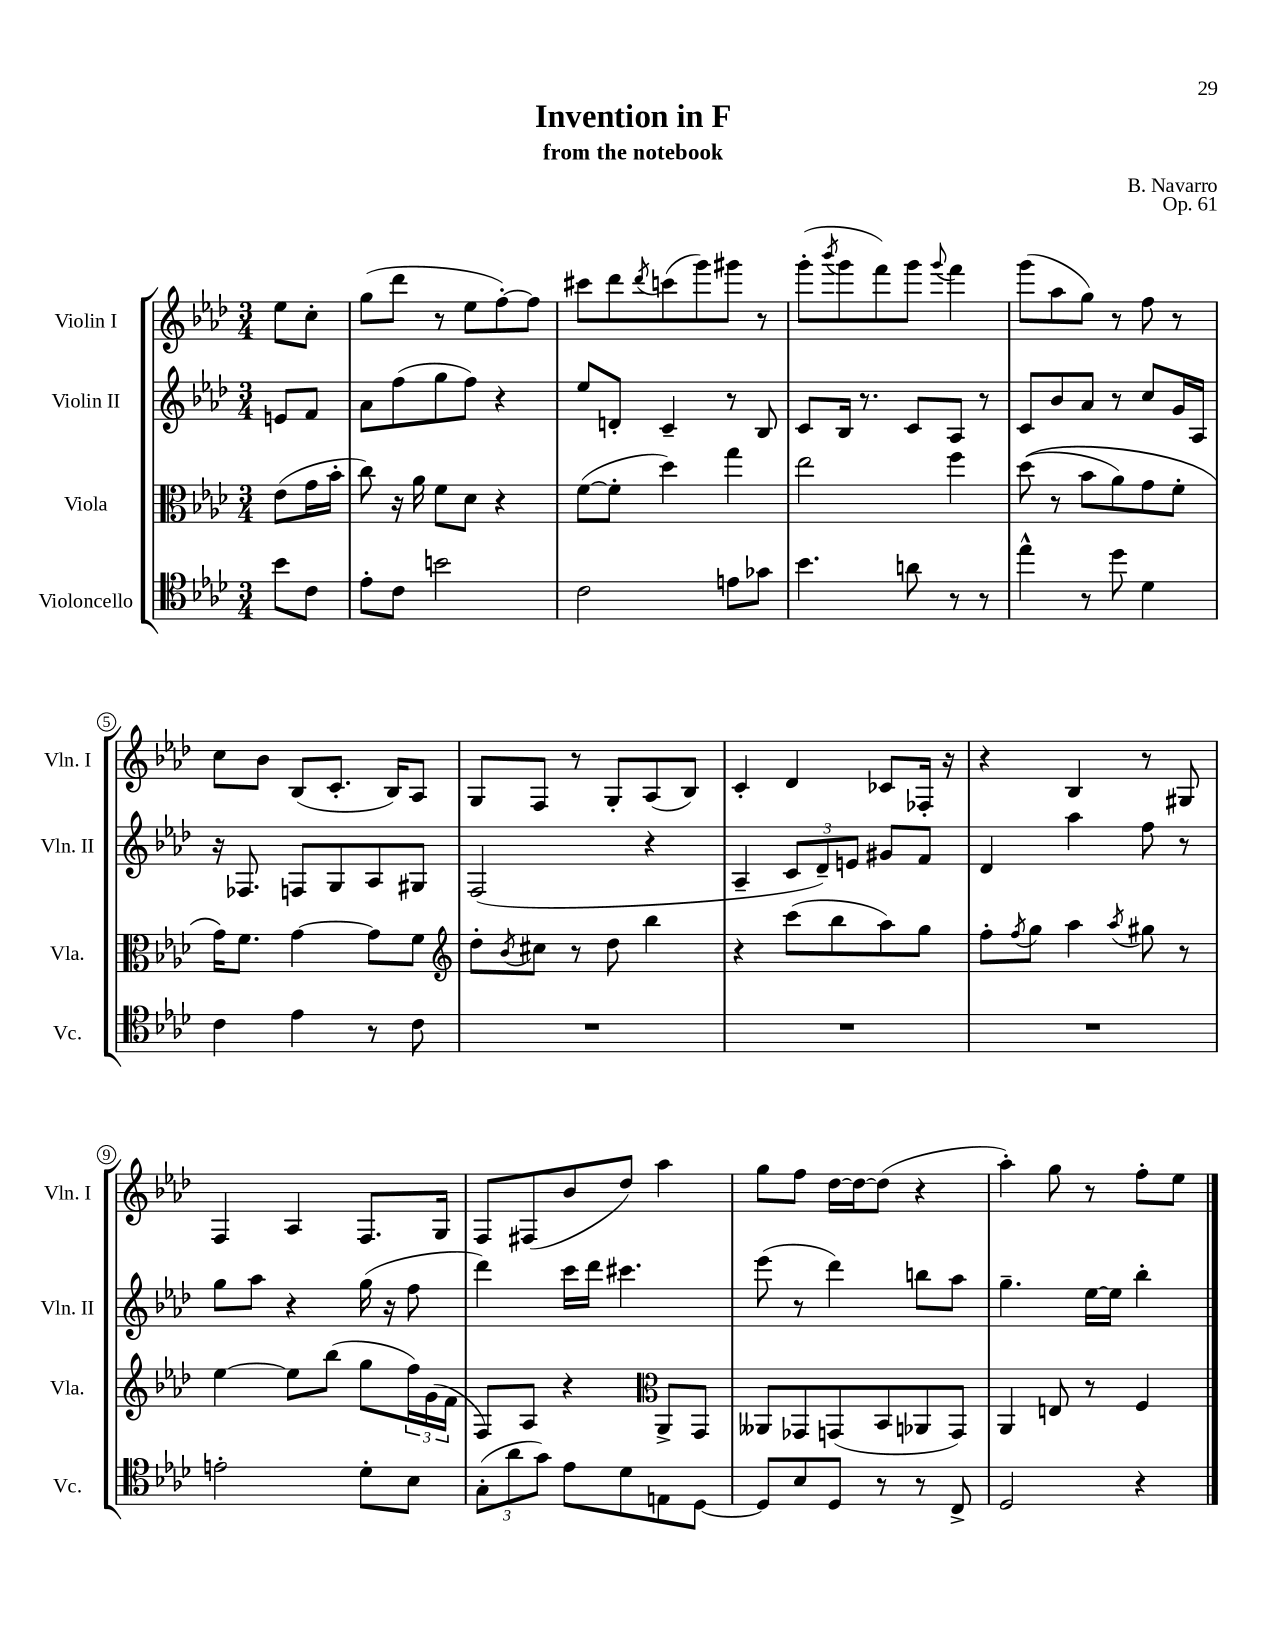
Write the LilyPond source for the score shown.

\header { title = "Invention in F" composer = "B. Navarro" subtitle = "from the notebook" opus = "Op. 61" }
<<
\new StaffGroup <<
\new Staff = "s0" \with { instrumentName = "Violin I" shortInstrumentName = "Vln. I" } {
    \clef treble \key aes \major \numericTimeSignature \time 3/4 \partial 4
    ees''8 c''8-. |
    g''8( des'''8 r8 ees''8 f''8~-.) f''8 |
    cis'''8 des'''8 \acciaccatura { des'''8 } c'''8( g'''8) gis'''8 r8 |
    g'''8-.( \acciaccatura { bes'''8 } g'''8 f'''8) g'''8 \appoggiatura { g'''8 } f'''4 |
    g'''8( aes''8 g''8) r8 f''8 r8 |
    c''8 bes'8 bes8( c'8.-. bes16) aes8 |
    g8 f8 r8 g8-. aes8( bes8) |
    c'4-. des'4 ces'8 fes16-. r16 |
    r4 bes4 r8 gis8 |
    f4 aes4 f8. g16 |
    f8 fis8( bes'8 des''8) aes''4 |
    g''8 f''8 des''16~ des''16~ des''8( r4 |
    aes''4-.) g''8 r8 f''8-. ees''8 \bar "|." |
}
\new Staff = "s1" \with { instrumentName = "Violin II" shortInstrumentName = "Vln. II" } {
    \clef treble \key aes \major \numericTimeSignature \time 3/4 \partial 4
    e'8 f'8 |
    aes'8 f''8( g''8 f''8) r4 |
    ees''8 d'8-. c'4-- r8 bes8 |
    c'8 bes16 r8. c'8 aes8 r8 |
    c'8 bes'8 aes'8 r8 c''8 g'16 aes16 |
    r16 fes8. f8 g8 aes8 gis8 |
    f2( r4 |
    aes4-- \tuplet 3/2 { c'8 des'8--) e'8 } gis'8 f'8 |
    des'4 aes''4 f''8 r8 |
    g''8 aes''8 r4 g''16( r16 f''8 |
    des'''4) c'''16 des'''16 cis'''4. |
    ees'''8( r8 des'''4) b''8 aes''8 |
    g''4.-- ees''16~ ees''16 bes''4-. \bar "|." |
}
\new Staff = "s2" \with { instrumentName = "Viola" shortInstrumentName = "Vla." } {
    \clef alto \key aes \major \numericTimeSignature \time 3/4 \partial 4
    ees'8( g'16 bes'16-. |
    c''8) r16 aes'16 f'8 des'8 r4 |
    f'8~( f'8-. des''4) g''4 |
    ees''2 f''4 |
    des''8(\( r8 bes'8 aes'8) g'8 f'8-. |
    g'16\) f'8. g'4~ g'8 f'8 |
    \clef treble des''8-. \acciaccatura { bes'8 } cis''8 r8 des''8 bes''4 |
    r4 c'''8( bes''8 aes''8) g''8 |
    f''8-. \acciaccatura { f''8 } g''8 aes''4 \acciaccatura { aes''8 } gis''8 r8 |
    ees''4~ ees''8 bes''8( g''8 \tuplet 3/2 { f''16) g'16( f'16 } |
    f8) aes8 r4 \clef alto aes,8-> g,8 |
    aeses,8 ges,8 g,8( bes,8 aes,8 g,8) |
    aes,4 e8 r8 f4 \bar "|." |
}
\new Staff = "s3" \with { instrumentName = "Violoncello" shortInstrumentName = "Vc." } {
    \clef tenor \key aes \major \numericTimeSignature \time 3/4 \partial 4
    bes'8 c'8 |
    ees'8-. c'8 b'2 |
    c'2 e'8 ges'8 |
    bes'4. a'8 r8 r8 |
    ees''4-^ r8 des''8 des'4 |
    c'4 ees'4 r8 c'8 |
    R2. |
    R2. |
    R2. |
    e'2-. des'8-. bes8 |
    \tuplet 3/2 { g8-.( aes'8 g'8) } ees'8 des'8 e8 des8~ |
    des8 bes8 des8 r8 r8 c8-> |
    des2 r4 \bar "|." |
}
>>
>>
\layout { \context { \Score \override BarNumber.stencil = #(make-stencil-circler 0.1 0.3 ly:text-interface::print) } }
